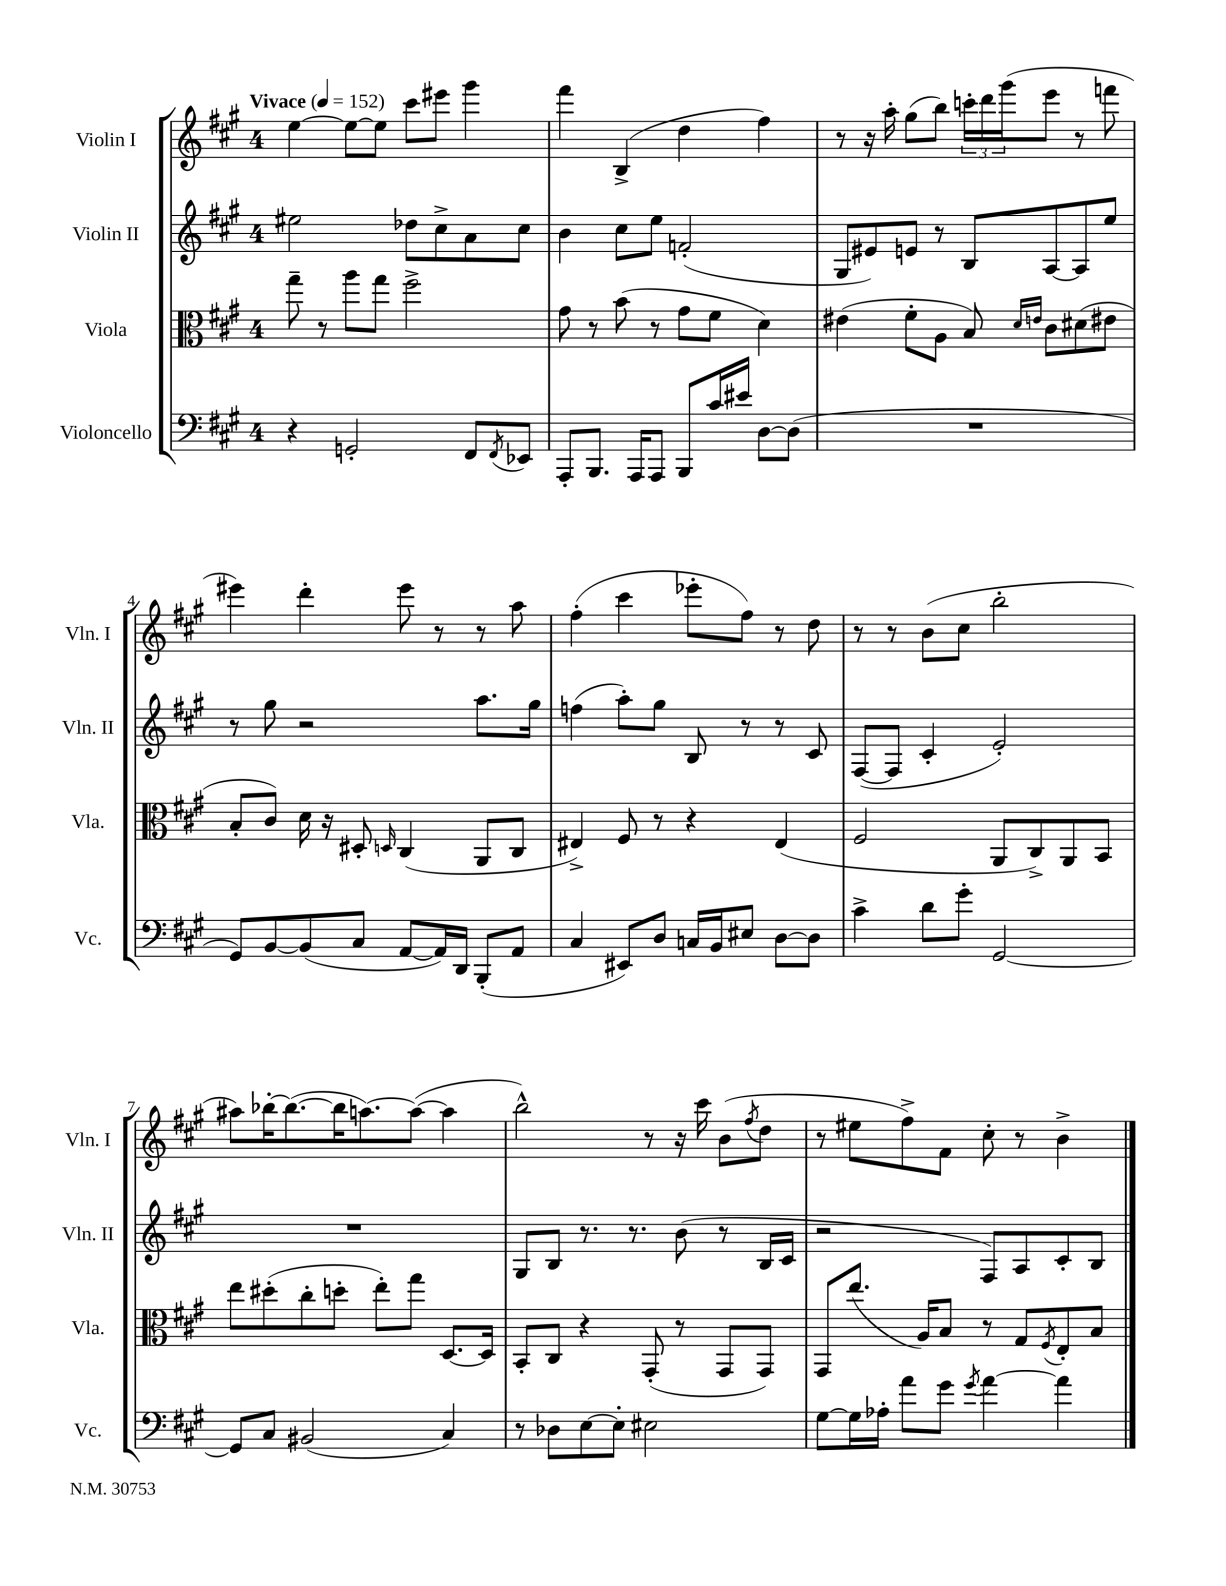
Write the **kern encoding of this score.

**kern	**kern	**kern	**kern
*part4	*part3	*part2	*part1
*staff4	*staff3	*staff2	*staff1
*I"Violoncello	*I"Viola	*I"Violin II	*I"Violin I
*I'Vc.	*I'Vla.	*I'Vln. II	*I'Vln. I
*clefF4	*clefC3	*clefG2	*clefG2
*k[f#c#g#]	*k[f#c#g#]	*k[f#c#g#]	*k[f#c#g#]
*M4/4	*M4/4	*M4/4	*M4/4
*MM152	*MM152	*MM152	*MM152
=1	=1	=1	=1
!	!	!	!LO:TX:a:B:t=Vivace
4r	8gg#~\	2ee#X\	[4ee\
.	8r	.	.
2GGn'/	8aa\L	.	8ee\L_
.	8gg#\J	.	8ee\J]
.	2ff#^\	8dd-X\L	8ccc#\L
.	.	8cc#^\	8eee#X\J
8FF#/L	.	8a\	4ggg#\
8qFF#/	.	.	.
8EE-X/J	.	8cc#\J	.
=2	=2	=2	=2
8AAA'/L	8g#\	4b\	4fff#\
8.BBB/J	8r	.	.
.	(8b\	8cc#\L	(4B^/
16AAA/KL	.	.	.
8AAA/J	8r	8ee\J	.
8BBB/L	8g#\L	(2fn'/	4dd\
16c#/L	8f#\J	.	.
16e#X/JJ	.	.	.
[8D\L	4d\)	.	4ff#\)
(8D\J]	.	.	.
=3	=3	=3	=3
1r	(4e#X\	8G#/L	8r
.	.	8e#X/)	16r
.	.	.	16aa'\
.	8f#'\L	8en/J	(8gg#\L
.	8A\J	8r	8bb\J)
.	8B/)	8B/L	24cccn'\LL
.	.	.	24ddd\
.	.	.	(24ggg#\J
.	16qqd/LL	.	.
.	16qqen/JJ	.	.
.	8c#\L	[8A/	8eee\J
.	(8d#X\	8A/]	8r
.	8e#X\J	8ee/J	8fffn\
!!LO:LB:g=z
=4	=4	=4	=4
8GG#/L)	8B'/L	8r	4eee#X\)
[8BB/	8c#/J)	8gg#\	.
(8BB/]	16d\	2r	4ddd'\
.	16r	.	.
8C#/J	8D#X'/	.	.
.	16qqDn/	.	.
[8AA/L	(4C#/	.	8eee#\
16AA/L])	.	.	8r
16DD/JJ	.	.	.
(8BBB'/L	8AA/L	8.aa\L	8r
8AA/J	8C#/J	.	8aa\
.	.	16gg#\Jk	.
=5	=5	=5	=5
4C#/	4E#X^/)	(4ffn\	(4ff#'\
8EE#X/L)	8F#/	8aa'\L)	4ccc#\
8D/J	8r	8gg#\J	.
16Cn/LL	4r	8B/	8eee-X'\L
16BB/J	.	.	.
8E#X/J	.	8r	8ff#\J)
[8D\L	(4E#/	8r	8r
8D\J]	.	8c#/	8dd\
=6	=6	=6	=6
4c#^\	2F#/	([8F#/L	8r
.	.	8F#/J]	8r
8d\L	.	4c#'/	(8b\L
8g#'\J	.	.	8cc#\J
[2GG#/	8AA/L	2e'/)	2bb'\
.	8C#^/)	.	.
.	8AA/	.	.
.	8BB/J	.	.
!!LO:LB:g=z
=7	=7	=7	=7
8GG#/L]	8ee\L	1r	8aa#X\L)
8C#/J	(8dd#X'\	.	[16bb-X'\K
.	.	.	(8.bb-\_
(2BB#X/	8cc#'\	.	.
.	8ddn'\J	.	16bb-\K]
.	.	.	[8.aan\)
.	8ee'\L)	.	.
.	8gg#\J	.	(8aa\J_
4C#/)	[8.D/L	.	4aa\]
.	16D/Jk]	.	.
=8	=8	=8	=8
8r	8BB'/L	8G#/L	2bb^^\)
8D-X\L	8C#/J	8B/J	.
[8E\	4r	8.r	.
8E'\J]	.	.	.
.	.	8.r	.
2E#X\	(8GG#'/	.	8r
.	8r	(8b\	16r
.	.	.	16ccc#\
.	8GG#/L	8r	(8b\L
.	.	.	8qff#/
.	8GG#/J)	16B/LL	8dd\J
.	.	16c#/JJ	.
=9	=9	=9	=9
[8G#\L	8GG#/L	2r	8r
16G#\L]	(8.ee/J	.	8ee#X\L
16A-X'\JJ	.	.	.
8a\L	.	.	8ff#^\)
.	16A/KL)	.	.
8g#\J	8B/J	.	8f#\J
8qg#/	.	.	.
[4a\	8r	8F#/L)	8cc#'\
.	8G#/L	8A/	8r
.	8qF#/	.	.
4a\]	8E'/	8c#'/	4b^\
.	8B/J	8B/J	.
==	==	==	==
*-	*-	*-	*-
